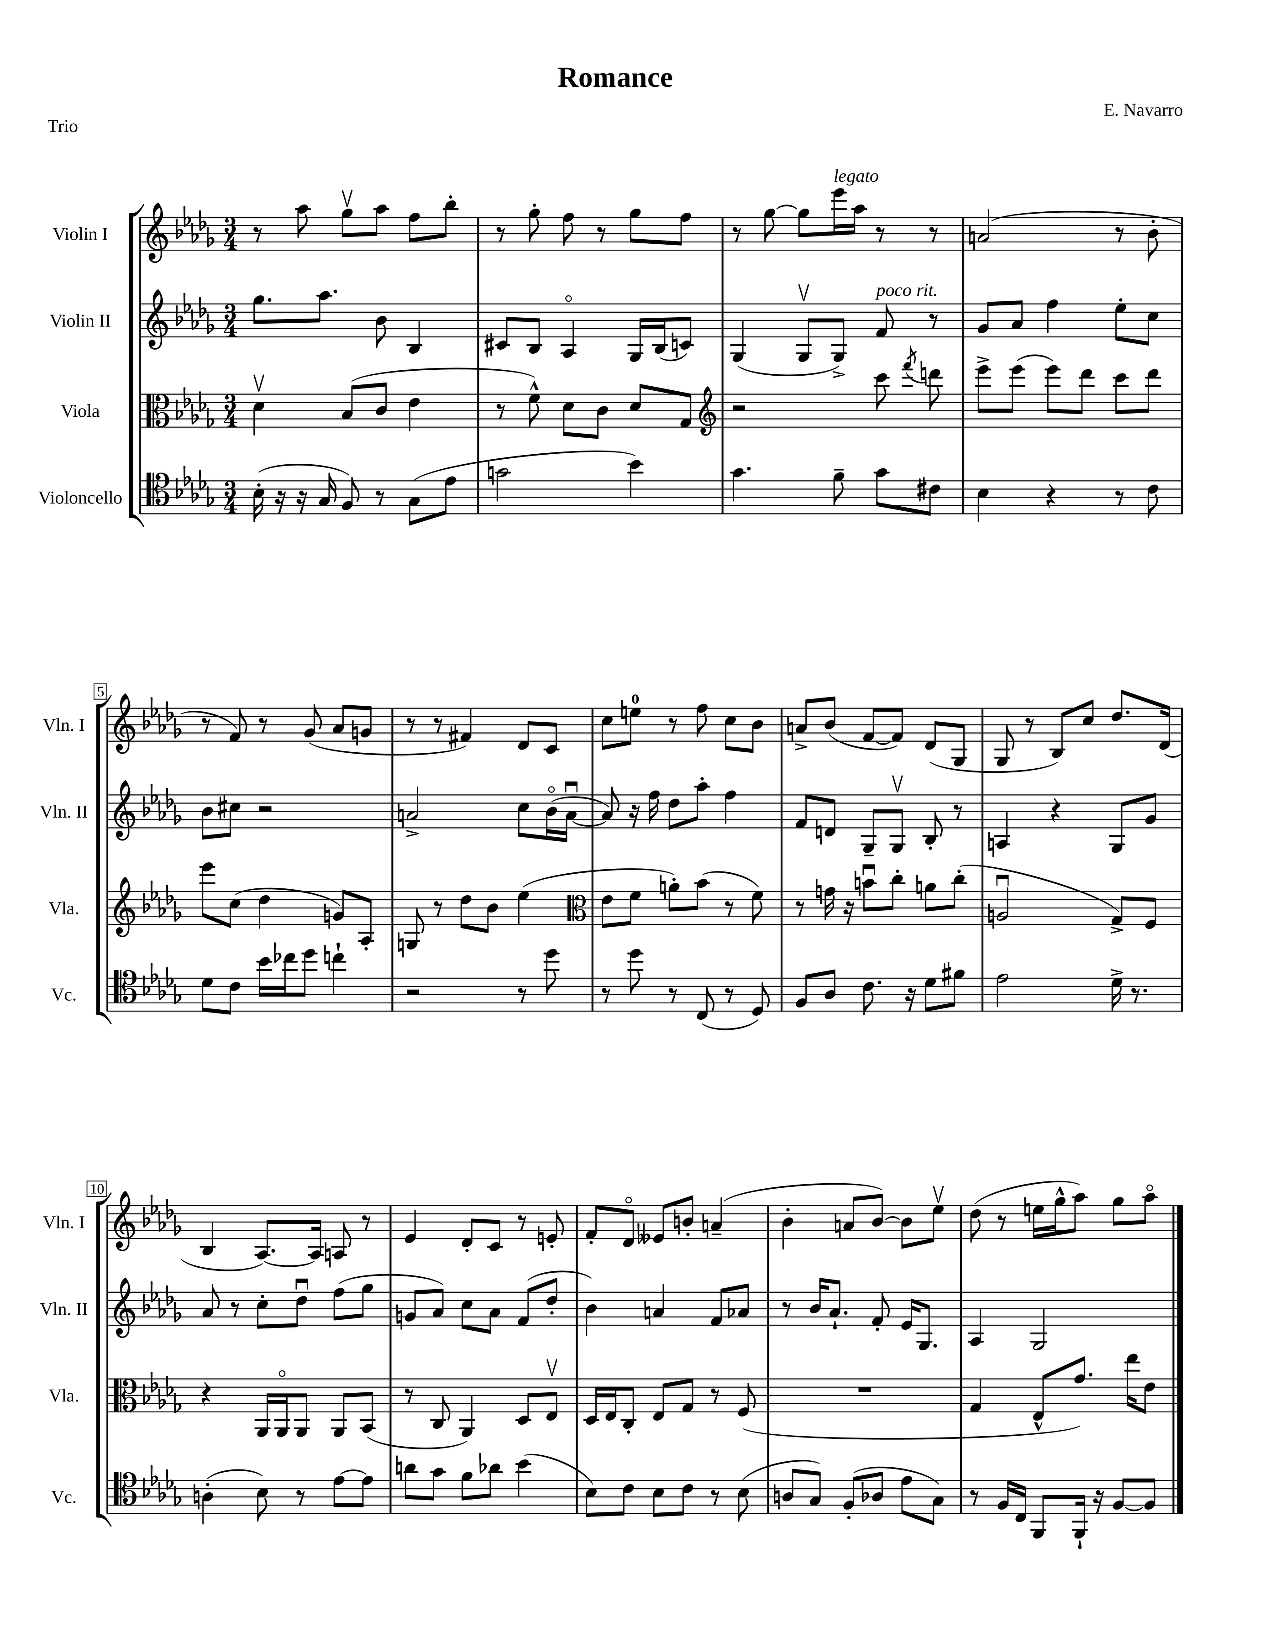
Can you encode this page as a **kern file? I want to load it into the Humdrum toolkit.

**kern	**kern	**kern	**kern
*staff4	*staff3	*staff2	*staff1
*clefC4	*clefC3	*clefG2	*clefG2
*k[b-e-a-d-g-]	*k[b-e-a-d-g-]	*k[b-e-a-d-g-]	*k[b-e-a-d-g-]
*M3/4	*M3/4	*M3/4	*M3/4
(16B-'\	4d-v\	8.gg-\L	8r
16r	.	.	.
16r	.	.	8aa-\
16G-/	.	8.aa-\J	.
8F/)	(8B-/L	.	8gg-v\L
8r	8c/J	8b-\	8aa-\J
(8G-\L	4e-\	4B-/	8ff\L
8e-\J	.	.	8bb-'\J
=	=	=	=
2g\	8r	8c#/L	8r
.	8f^^\)	8B-/J	8gg-'\
.	8d-\L	4A-o/	8ff\
.	8c\J	.	8r
4b-\)	8d-/L	16G-/LL	8gg-\L
.	.	(16B-/J	.
.	8G-/J	8c/J)	8ff\J
=	=	=	=
*	*clefG2	*	*
4.g-\	2r	(4G-/	8r
.	.	.	[8gg-\
.	.	8G-v/L	8gg-\]L
8f~\	.	8G-^/J)	16eee-\L
.	.	.	16aa-\JJ
8g-\L	8ccc\	8f/	8r
.	8qfff/	.	.
8c#\J	8ddd\	8r	8r
=	=	=	=
4B-\	8eee-^\L	8g-/L	(2a/
.	(8eee-\J	8a-/J	.
4r	8eee-\L)	4ff\	.
.	8ddd-\J	.	.
8r	8ccc\L	8ee-'\L	8r
8c\	8ddd-\J	8cc\J	8b-'\
=	=	=	=
8d-\L	8eee-\L	8b-\L	8r
8c\J	(8cc\J	8cc#\J	8f/)
16b-\LL	4dd-\	2r	8r
16cc-\J	.	.	.
8dd-\J	.	.	(8g-/
4cc`\	8g/L)	.	8a-/L
.	8A-'/J	.	8g/J
=	=	=	=
2r	8G/	2a^/	8r
.	8r	.	8r
.	8dd-\L	.	4f#/)
.	8b-\J	.	.
8r	(4ee-\	8cc\L	8d-/L
8dd-\	.	(16b-o\L	8c/J
.	.	[16au\JJ	.
=	=	=	=
*	*clefC3	*	*
8r	8e-\L	8a/])	8cc\L
8dd-\	8f\J	16r	8ee\J
.	.	16ff\	.
8r	8a'\L)	8dd-\L	8r
(8C/	(8b-\J	8aa-'\J	8ff\
8r	8r	4ff\	8cc\L
8D-/)	8f\)	.	8b-\J
=	=	=	=
8F/L	8r	8f/L	8a^/L
8A-/J	16g\	8d/J	(8b-/J
.	16r	.	.
8.c\	8bu\L	8G-~/L	[8f/L
.	8cc'\J	8G-v/J	8f/]J)
16r	.	.	.
8d-\L	8a\L	8B-'/	(8d-/L
8f#\J	(8cc'\J	8r	8G-/J
=	=	=	=
2e-\	2Au/	4A/	8G-/
.	.	.	8r
.	.	4r	8B-/L)
.	.	.	8cc/J
16d-^\	8G-^/L)	8G-/L	8.dd-/L
8.r	.	.	.
.	8F/J	8g-/J	.
.	.	.	(16d-/Jk
=	=	=	=
(4A'\	4r	8a-/	4B-/
.	.	8r	.
8B-\)	16AA-/LL	8cc'\L	[8.A-/L)
.	16AA-o/J	.	.
8r	8AA-/J	8dd-u\J	.
.	.	.	16A-/]Jk
[8e-\L	8AA-/L	(8ff\L	8A/
8e-\]J	(8BB-/J	8gg-\J	8r
=	=	=	=
8a\L	8r	8g/L	4e-/
8g-\J	8C/	8a-/J)	.
8f\L	4AA-/)	8cc\L	8d-'/L
8a-\J	.	8a-\J	8c/J
(4b-\	8D-/L	(8f/L	8r
.	8E-v/J	8dd-'/J	8e'/
=	=	=	=
8B-\L)	16D-/LL	4b-\)	8f'/L
.	16E-/J	.	.
8c\J	8C'/J	.	8d-o/J
8B-\L	8E-/L	4a/	8e--/L
8c\J	8G-/J	.	8b'/J
8r	8r	8f/L	(4a~/
(8B-\	(8F/	8a-/J	.
=	=	=	=
8A/L	2.r	8r	4b-'\
8G-/J)	.	16b-/LK	.
.	.	8.a-`/J	.
(8F'/L	.	.	8a/L
8A-/J	.	8f'/	[8b-/J)
8e-\L	.	16e-/LK	8b-\]L
.	.	8.G-/J	.
8G-\J)	.	.	8ee-v\J
=	=	=	=
8r	4G-/	4A-/	(8dd-\
16F/LL	.	.	8r
16C/JJ	.	.	.
8FF/L	8E-^^/L	2G-/	16ee\LL
.	.	.	16gg-^^\J
16FF`/Jk	8.g-/J)	.	8aa-\J)
16r	.	.	.
[8F/L	.	.	8gg-\L
.	16ee-\LK	.	.
8F/]J	8e-\J	.	8aa-o\J
==	==	==	==
*-	*-	*-	*-
